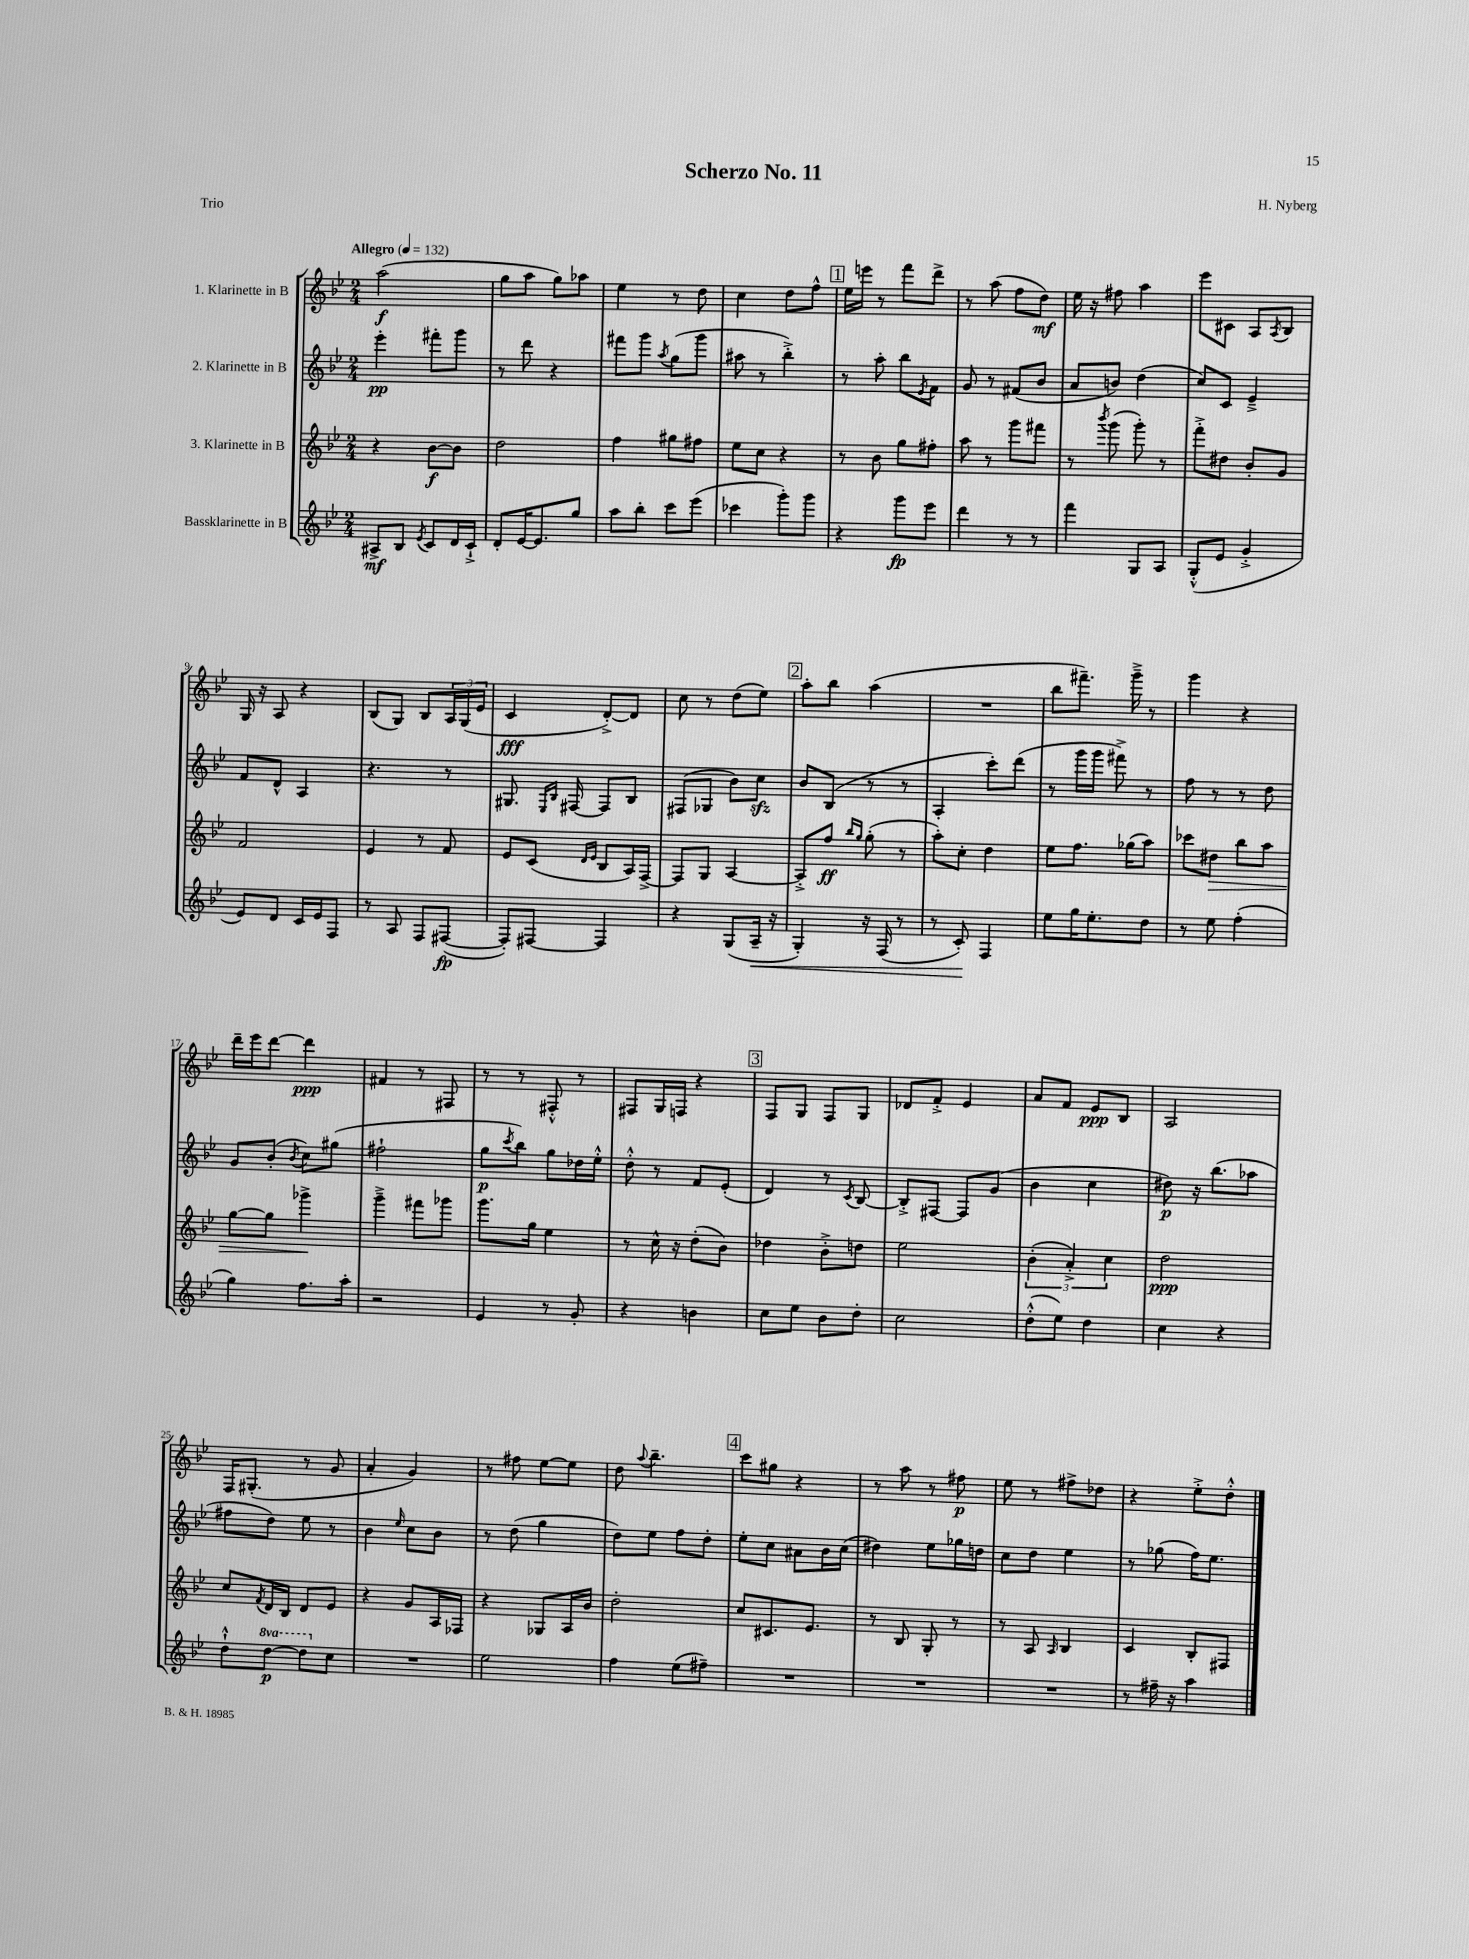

**kern	**dynam	**kern	**dynam	**kern	**dynam	**kern	**dynam
*part4	*part4	*part3	*part3	*part2	*part2	*part1	*part1
*staff4	*staff4	*staff3	*staff3	*staff2	*staff2	*staff1	*staff1
*I"Bassklarinette in B	*	*I"3. Klarinette in B	*	*I"2. Klarinette in B	*	*I"1. Klarinette in B	*
*clefG2	*	*clefG2	*	*clefG2	*	*clefG2	*
*k[b-e-]	*	*k[b-e-]	*	*k[b-e-]	*	*k[b-e-]	*
*M2/4	*	*M2/4	*	*M2/4	*	*M2/4	*
*MM132	*	*MM132	*	*MM132	*	*MM132	*
=1	=1	=1	=1	=1	=1	=1	=1
!	!	!	!	!	!	!LO:TX:a:B:t=Allegro	!
8A#X^/L	mf	4r	.	4eee-'\	pp	(2aa\	f
8B-/J	.	.	.	.	.	.	.
8qe-/	.	.	.	.	.	.	.
8c/L	.	[8b-\L	f	8fff#X'\L	.	.	.
16d/L	.	8b-\J]	.	8ggg\J	.	.	.
16c`^/JJ	.	.	.	.	.	.	.
=2	=2	=2	=2	=2	=2	=2	=2
8d'/L	.	2dd\	.	8r	.	8gg\L	.
[16e-/K	.	.	.	8ddd\	.	8aa\J	.
8.e-/]	.	.	.	.	.	.	.
.	.	.	.	4r	.	8gg\L)	.
8gg/J	.	.	.	.	.	8aa-X\J	.
=3	=3	=3	=3	=3	=3	=3	=3
8aa\L	.	4ff\	.	8fff#X\L	.	4ee-\	.
8bb-'\J	.	.	.	8ggg\J	.	.	.
.	.	.	.	8qaa/	.	.	.
8ccc\L	.	8gg#X\L	.	(8gg\L	.	8r	.
(8eee-\J	.	8ff#X\J	.	8ggg\J	.	8dd\	.
=4	=4	=4	=4	=4	=4	=4	=4
4ccc-X\	.	8ee-\L	.	8aa#X\	.	4cc\	.
.	.	8cc\J	.	8r	.	.	.
8ggg'\L)	.	4r	.	4bb-'^\)	.	8dd\L	.
8ggg\J	.	.	.	.	.	8ff^^\J	.
!!LO:REH:place=s1:t=1
=5	=5	=5	=5	=5	=5	=5	=5
4r	.	8r	.	8r	.	16ee-\LL	.
.	.	.	.	.	.	16eeen\JJ	.
.	.	8b-\	.	8aa'\	.	8r	.
8ggg\L	fp	8gg\L	.	8bb-\L	.	8fff\L	.
.	.	.	.	8qe-/	.	.	.
8eee-\J	.	8ff#X'\J	.	8f\J	.	8ddd^\J	.
=6	=6	=6	=6	=6	=6	=6	=6
4ddd\	.	8aa\	.	8g/	.	8r	.
.	.	8r	.	8r	.	(8aa\	.
8r	.	8ggg\L	.	(8f#X/L	.	8ff\L	.
8r	.	8fff#X\J	.	8b-/J	.	8dd\J)	mf
=7	=7	=7	=7	=7	=7	=7	=7
4fff\	.	8r	.	8a/L	.	16ee-\	.
.	.	.	.	.	.	16r	.
.	.	8qbbb-/	.	.	.	.	.
.	.	(8ggg\	.	8bn/J)	.	8ff#X\	.
8G/L	.	8ggg'\)	.	(4dd\	.	4aa\	.
8A/J	.	8r	.	.	.	.	.
=8	=8	=8	=8	=8	=8	=8	=8
(8G'^^/L	.	8fff'^\L	.	8cc/L)	.	8eee-\L	.
8e-/J	.	8dd#X\J	.	8c/J	.	8c#X\J	.
4g'^/	.	8b-'/L	.	4e-~^/	.	8A/L	.
.	.	.	.	.	.	8qA/	.
.	.	8g/J	.	.	.	8B-/J	.
!!LO:LB:g=z
=9	=9	=9	=9	=9	=9	=9	=9
8e-/L)	.	2f/	.	8f/L	.	16G/	.
.	.	.	.	.	.	16r	.
8d/J	.	.	.	8d^^/J	.	8A/	.
16c/LL	.	.	.	4A/	.	4r	.
16e-/J	.	.	.	.	.	.	.
8F/J	.	.	.	.	.	.	.
=10	=10	=10	=10	=10	=10	=10	=10
8r	.	4e-/	.	4.r	.	(8B-/L	.
8A/	.	.	.	.	.	8G/J)	.
8F/L	.	8r	.	.	.	8B-/L	.
([8F#X/J	fp	8f/	.	8r	.	24A/L	.
.	.	.	.	.	.	(24G/	.
.	.	.	.	.	.	24e-/JJ	.
=11	=11	=11	=11	=11	=11	=11	=11
8F#'/L])	.	8e-/L	.	8.G#X/	.	4c/	fff
[8F#X/J	.	(8c/J	.	.	.	.	.
.	.	.	.	16qqE-/LL	.	.	.
.	.	.	.	16qqB-/JJ	.	.	.
.	.	.	.	[16F#X/	.	.	.
.	.	16qqd/LL	.	.	.	.	.
.	.	16qqe-/JJ	.	.	.	.	.
4F#/]	.	8B-/L	.	8F#/L]	.	[8d'^/L)	.
.	.	16A/L)	.	8B-/J	.	8d/J]	.
.	.	[16F^/JJ	.	.	.	.	.
=12	=12	=12	=12	=12	=12	=12	=12
4r	.	8F/L]	.	(8F#X/L	.	8cc\	.
.	.	8G/J	.	8G-X/J	.	8r	.
(8G/L	.	[4A/	.	8b-\L)	.	(8dd\L	.
!	!LO:HP:b	!	!	!	!	!	!
16A~/Jk	<	.	.	8cczz\J	.	8ee-\J)	.
16r	.	.	.	.	.	.	.
!!LO:REH:place=s1:t=2
=13	=13	=13	=13	=13	=13	=13	=13
4G'/)	.	8A'^/L]	.	8b-/L	.	8aa'\L	.
.	.	8ff/J	ff	(8B-/J	.	8bb-\J	.
.	.	16qqbb-/LL	.	.	.	.	.
.	.	16qqgg/JJ	.	.	.	.	.
16r	.	(8gg'\	.	8r	.	(4aa\	.
(16F/	.	.	.	.	.	.	.
8r	.	8r	.	8r	.	.	.
=14	=14	=14	=14	=14	=14	=14	=14
8r	.	8aa'\L)	.	4A'/	.	2r	.
8c'/)	.	8cc'\J	.	.	.	.	.
4F/	[	4dd\	.	8ccc'\L)	.	.	.
.	.	.	.	(8ddd\J	.	.	.
=15	=15	=15	=15	=15	=15	=15	=15
8ee-\L	.	8ee-\L	.	8r	.	8bb-\L	.
16gg\K	.	8.ff\J	.	16ggg\LL	.	8.fff#X~\J)	.
8.ee-'\	.	.	.	16ggg\JJ	.	.	.
.	.	.	.	8fff#X^\)	.	.	.
.	.	(16gg-X\KL	.	.	.	16ggg~^\	.
8dd\J	.	8aa\J)	.	8r	.	8r	.
=16	=16	=16	=16	=16	=16	=16	=16
8r	.	8ccc-X\L	.	8ff\	.	4ggg\	.
!	!	!	!LO:HP:b	!	!	!	!
8ee-\	.	8dd#X\J	>	8r	.	.	.
(4ff'\	.	8bb-\L	.	8r	.	4r	.
.	.	8aa\J	.	8dd\	.	.	.
!!LO:LB:g=z
=17	=17	=17	=17	=17	=17	=17	=17
4gg\)	.	[8gg\L	.	8g/L	.	16ddd~\LL	.
.	.	.	.	.	.	16eee-\J	.
.	.	8gg\J]	.	(8b-'/J	.	[8ddd\J	.
.	.	.	.	8qb-/	.	.	.
8.ff\L	.	4ggg-X^\	.	8cc\L)	.	4ddd\]	ppp
.	.	.	.	(8gg#X\J	.	.	.
16aa'\Jk	.	.	.	.	.	.	.
.	.	.	]	.	.	.	.
=18	=18	=18	=18	=18	=18	=18	=18
2r	.	4ggg~^\	.	2ff#X`\	.	4f#X/	.
.	.	8fff#X\L	.	.	.	8r	.
.	.	8ggg-X\J	.	.	.	8F#X/	.
=19	=19	=19	=19	=19	=19	=19	=19
4e-/	.	8.ggg\L	.	8gg\L	p	8r	.
.	.	.	.	8qccc/	.	.	.
.	.	.	.	8bb-\J)	.	8r	.
.	.	16gg\Jk	.	.	.	.	.
8r	.	4ee-\	.	8gg\L	.	8F#X'^^/	.
8g'/	.	.	.	16dd-X\L	.	8r	.
.	.	.	.	16ee-'^^\JJ	.	.	.
=20	=20	=20	=20	=20	=20	=20	=20
4r	.	8r	.	8dd'^^\	.	8F#X/L	.
.	.	16cc^^\	.	8r	.	16G/L	.
.	.	16r	.	.	.	16Fn/JJ	.
4bn\	.	(8dd'\L	.	8f/L	.	4r	.
.	.	8b-\J)	.	(8e-'/J	.	.	.
!!LO:REH:place=s1:t=3
=21	=21	=21	=21	=21	=21	=21	=21
8cc\L	.	4dd-X\	.	4d/)	.	8F/L	.
8ee-\J	.	.	.	.	.	8G/J	.
8b-\L	.	8b-'^\L	.	8r	.	8F/L	.
.	.	.	.	8qc/	.	.	.
8dd'\J	.	8ddn\J	.	[8B-/	.	8G/J	.
=22	=22	=22	=22	=22	=22	=22	=22
2cc\	.	2ee-\	.	8B-'^/L]	.	8d-X/L	.
.	.	.	.	[8F#X/J	.	8f'^/J	.
.	.	.	.	8F#/L]	.	4e-/	.
.	.	.	.	(8g/J	.	.	.
=23	=23	=23	=23	=23	=23	=23	=23
(8dd'^^\L	.	(6b-'\	.	4b-\	.	8a/L	.
8ee-\J)	.	.	.	.	.	8f/J	.
.	.	6a'^/)	.	.	.	.	.
4dd\	.	.	.	4cc\	.	8e-/L	ppp
.	.	6cc\	.	.	.	.	.
.	.	.	.	.	.	8B-/J	.
=24	=24	=24	=24	=24	=24	=24	=24
4cc\	.	2dd\	ppp	8dd#X\)	p	2A/	.
.	.	.	.	16r	.	.	.
.	.	.	.	(8.bb-\L	.	.	.
4r	.	.	.	.	.	.	.
.	.	.	.	8aa-X\J	.	.	.
!!LO:LB:g=z
=25	=25	=25	=25	=25	=25	=25	=25
8dd`^^\L	.	8cc/L	.	8ff#X\L	.	16F/KL	.
.	.	.	.	.	.	(8.G#X'/J	.
.	.	8qf/	.	.	.	.	.
*8va	*	*	*	*	*	*	*
[8ddd\J	p	16d/L	.	8dd\J)	.	.	.
.	.	16B-/JJ	.	.	.	.	.
8ddd\L]	.	8d/L	.	8ee-\	.	8r	.
*X8va	*	*	*	*	*	*	*
8cc\J	.	8e-/J	.	8r	.	8g/	.
=26	=26	=26	=26	=26	=26	=26	=26
2r	.	4r	.	4b-\	.	4a'/	.
.	.	.	.	16qqee-/	.	.	.
.	.	8g/L	.	8cc\L	.	4g/)	.
.	.	16A/L	.	8b-\J	.	.	.
.	.	16F-X/JJ	.	.	.	.	.
=27	=27	=27	=27	=27	=27	=27	=27
2ee-\	.	4r	.	8r	.	8r	.
.	.	.	.	(8dd\	.	8ff#X\	.
.	.	8G-X/L	.	4gg\	.	[8ee-\L	.
.	.	16A/L	.	.	.	8ee-\J]	.
.	.	16b-/JJ	.	.	.	.	.
=28	=28	=28	=28	=28	=28	=28	=28
4ff\	.	2dd'\	.	8dd\L)	.	8dd\	.
.	.	.	.	.	.	8qqaa/	.
.	.	.	.	8ee-\J	.	4.bb-~\	.
(8ee-\L	.	.	.	8ff\L	.	.	.
8ff#X~\J)	.	.	.	8dd'\J	.	.	.
!!LO:REH:place=s1:t=4
=29	=29	=29	=29	=29	=29	=29	=29
2r	.	8cc/L	.	8ee-'\L	.	8ccc\L	.
.	.	8.c#X/	.	8cc\J	.	8gg#X\J	.
.	.	.	.	8a#X\L	.	4r	.
.	.	8.e-/J	.	.	.	.	.
.	.	.	.	16b-\L	.	.	.
.	.	.	.	(16cc\JJ	.	.	.
=30	=30	=30	=30	=30	=30	=30	=30
2r	.	8r	.	4dd#X\)	.	8r	.
.	.	8B-/	.	.	.	8aa\	.
.	.	8G'/	.	8ee-\L	.	8r	.
.	.	8r	.	16gg-X\L	.	8ff#X\	p
.	.	.	.	16ddn\JJ	.	.	.
=31	=31	=31	=31	=31	=31	=31	=31
2r	.	8r	.	8cc\L	.	8ee-\	.
.	.	8A/	.	8dd\J	.	8r	.
.	.	16qqA/	.	.	.	.	.
.	.	4B-/	.	4ee-\	.	8ff#X^\L	.
.	.	.	.	.	.	8dd-X\J	.
=32	=32	=32	=32	=32	=32	=32	=32
8r	.	4c/	.	8r	.	4r	.
16ff#X~\	.	.	.	(8gg-X\	.	.	.
16r	.	.	.	.	.	.	.
4aa\	.	8B-'/L	.	16ff\KL)	.	8ee-'^\L	.
.	.	.	.	8.ee-\J	.	.	.
.	.	8F#X/J	.	.	.	8dd'^^\J	.
==	==	==	==	==	==	==	==
*-	*-	*-	*-	*-	*-	*-	*-
